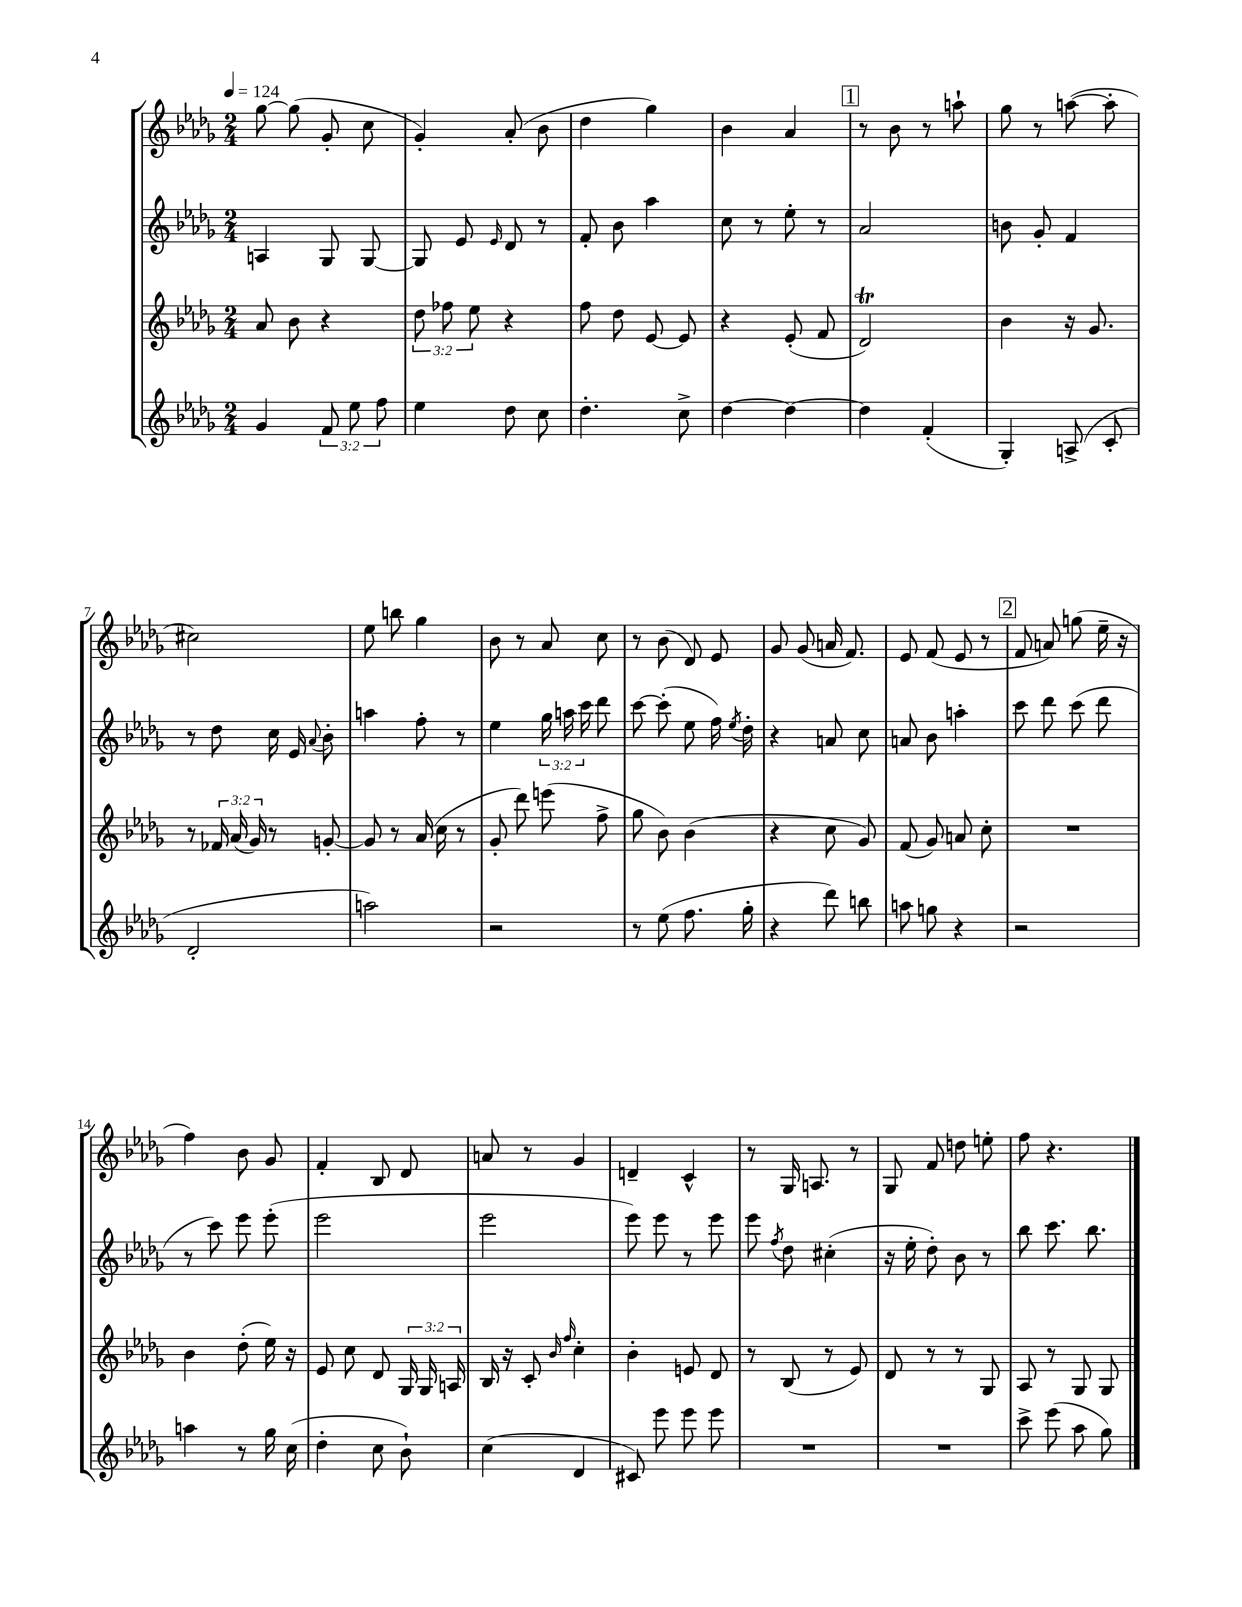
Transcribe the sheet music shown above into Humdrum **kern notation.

**kern	**kern	**kern	**kern
*staff4	*staff3	*staff2	*staff1
*clefG2	*clefG2	*clefG2	*clefG2
*k[b-e-a-d-g-]	*k[b-e-a-d-g-]	*k[b-e-a-d-g-]	*k[b-e-a-d-g-]
*M2/4	*M2/4	*M2/4	*M2/4
*MM124	*MM124	*MM124	*MM124
4g-	8a-	4A	[8gg-
.	8b-	.	(8gg-]
12f	4r	8G-	8g-'
12ee-	.	.	.
.	.	[8G-	8cc
12ff	.	.	.
=	=	=	=
4ee-	12dd-	8G-]	4g-')
.	12ff-	.	.
.	.	8e-	.
.	12ee-	.	.
.	.	16qqe-	.
8dd-	4r	8d-	(8a-'
8cc	.	8r	8b-
=	=	=	=
4.dd-'	8ff	8f'	4dd-
.	8dd-	8b-	.
.	[8e-	4aa-	4gg-)
8cc^	8e-]	.	.
=	=	=	=
[4dd-	4r	8cc	4b-
.	.	8r	.
4dd-_	(8e-'	8ee-'	4a-
.	8f	8r	.
=	=	=	=
4dd-]	2d-)	2a-	8r
.	.	.	8b-
(4f'	.	.	8r
.	.	.	8aa`
=	=	=	=
4G-')	4b-	8b	8gg-
.	.	8g-'	8r
(8A^	16r	4f	([8aa
.	8.g-	.	.
8c'	.	.	8aa']
=	=	=	=
2d-'	8r	8r	2cc#)
.	24f-	8dd-	.
.	(24a-	.	.
.	24g-)	.	.
.	8r	16cc	.
.	.	16e-	.
.	.	8qqa-	.
.	[8g'	8b-'	.
=	=	=	=
2aa)	8g]	4aa	8ee-
.	8r	.	8bb
.	(16a-	8ff'	4gg-
.	16cc	.	.
.	8r	8r	.
=	=	=	=
2r	8g-'	4ee-	8b-
.	8ddd-)	.	8r
.	(8eee	24gg-	8a-
.	.	24aa	.
.	.	24ccc	.
.	8ff^	8ddd-	8cc
=	=	=	=
8r	8gg-	[8ccc	8r
(8ee-	8b-)	(8ccc']	(8b-
8.ff	(4b-	8ee-	8d-)
.	.	16ff)	8e-
.	.	8qee-	.
16gg-'	.	16dd-'	.
=	=	=	=
4r	4r	4r	8g-
.	.	.	(8g-
8ddd-)	8cc	8a	16a
.	.	.	8.f)
8bb	8g-)	8cc	.
=	=	=	=
8aa	(8f	8a	8e-
8gg	8g-)	8b-	(8f
4r	8a	4aa'	8e-
.	8cc'	.	8r
=	=	=	=
2r	2r	8ccc	8f
.	.	8ddd-	8a)
.	.	(8ccc	(8gg
.	.	8ddd-	16ee-~
.	.	.	16r
=	=	=	=
4aa	4b-	8r	4ff)
.	.	8ccc)	.
8r	(8dd-'	8eee-	8b-
16gg-	16ee-)	(8eee-'	8g-
(16cc	16r	.	.
=	=	=	=
4dd-'	8e-	2eee-	4f'
.	8cc	.	.
8cc	8d-	.	8B-
8b-`)	24G-	.	8d-
.	24G-	.	.
.	24A	.	.
=	=	=	=
(4cc	16B-	2eee-	8a
.	16r	.	.
.	8c'	.	8r
.	16qqb-	.	.
.	16qqff	.	.
4d-	4cc'	.	4g-
=	=	=	=
8c#)	4b-'	8eee-)	4d~
8eee-	.	8eee-	.
8eee-	8e	8r	4c^^
8eee-	8d-	8eee-	.
=	=	=	=
2r	8r	8eee-	8r
.	.	8qff	.
.	(8B-	8dd-	16G-
.	.	.	8.A
.	8r	(4cc#'	.
.	8e-)	.	8r
=	=	=	=
2r	8d-	16r	8G-
.	.	16ee-'	.
.	8r	8dd-')	8f
.	8r	8b-	8dd
.	8G-	8r	8ee'
=	=	=	=
8ccc^	8A-	8bb-	8ff
(8eee-	8r	8.ccc	4.r
8aa-	8G-	.	.
.	.	8.bb-	.
8gg-)	8G-	.	.
==	==	==	==
*-	*-	*-	*-
